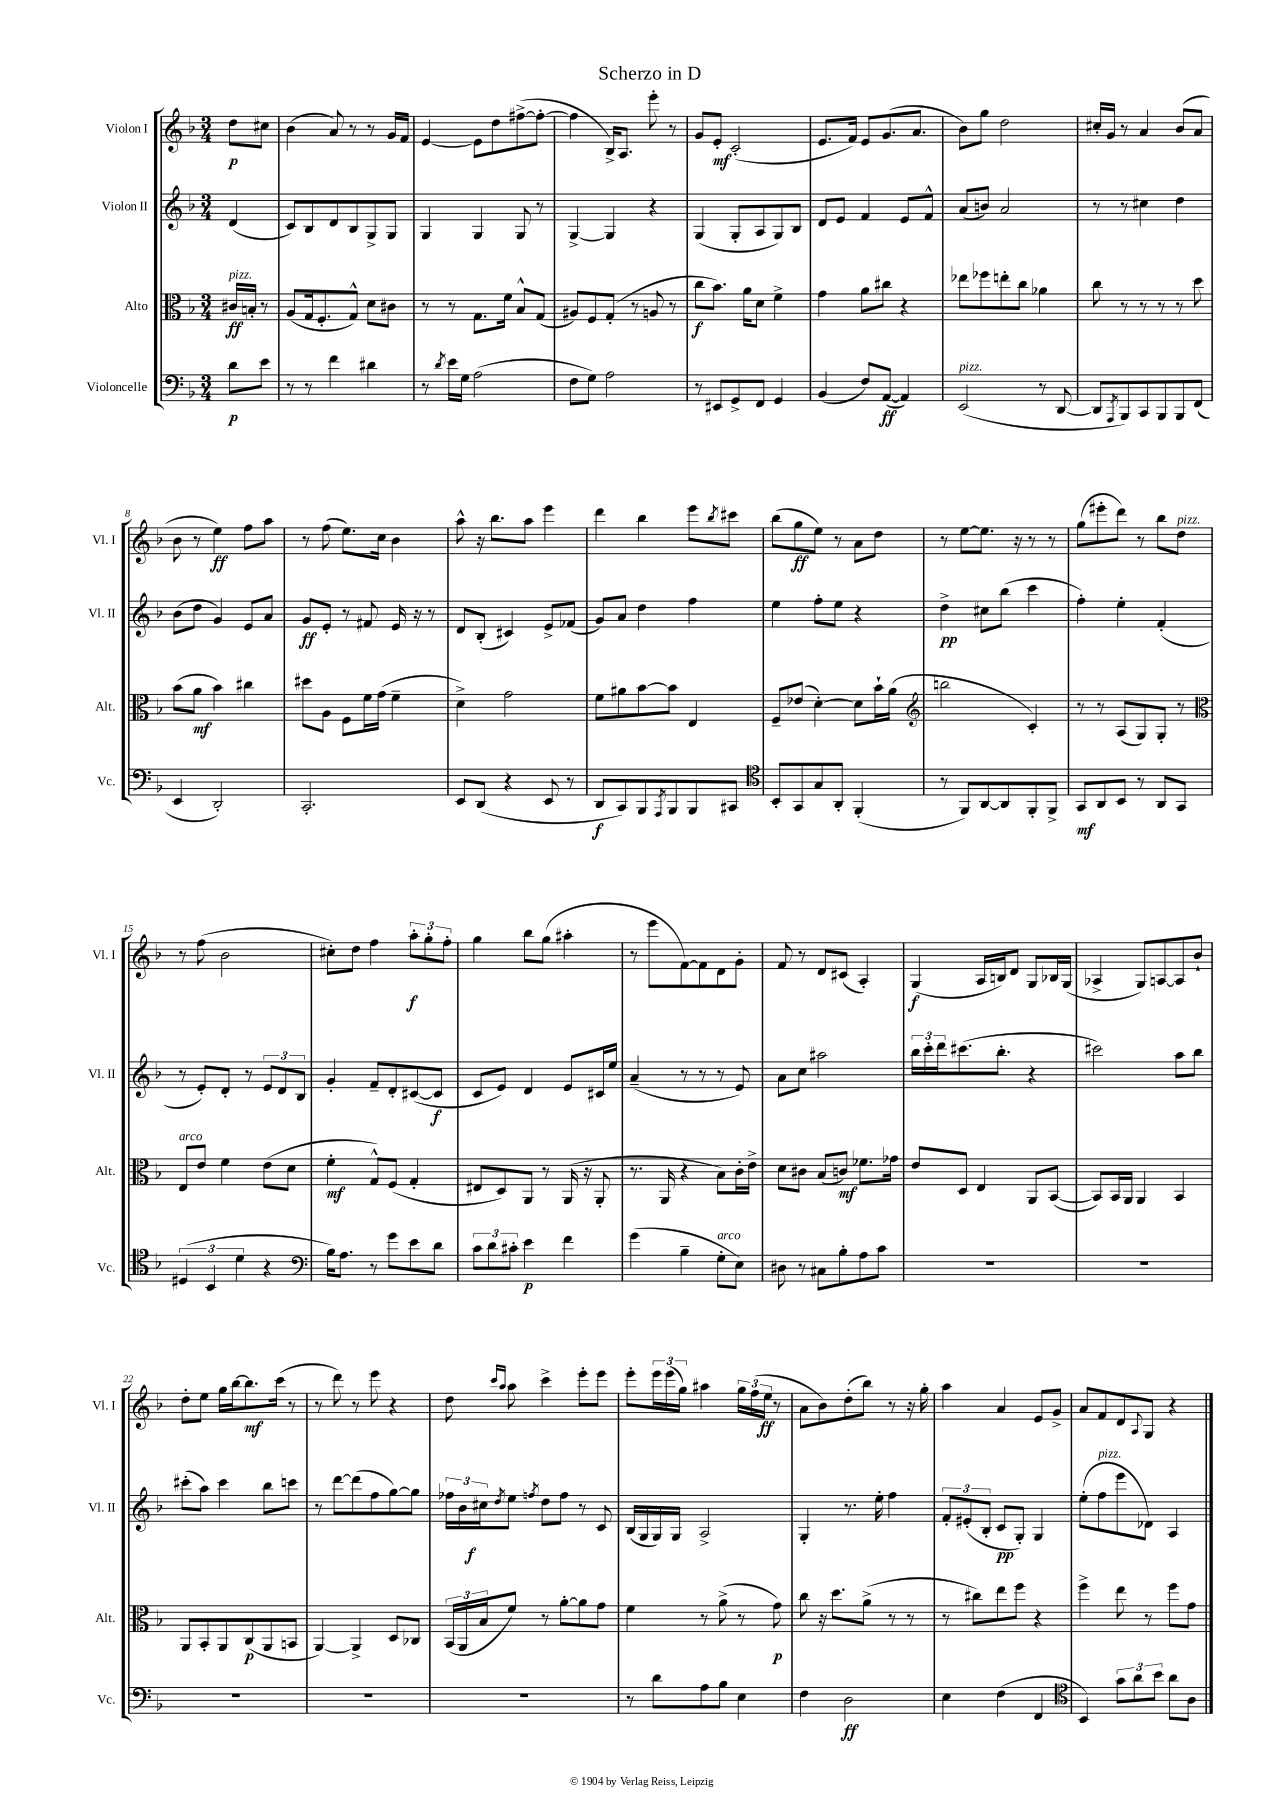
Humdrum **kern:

**kern	**dynam	**kern	**dynam	**kern	**dynam	**kern	**dynam
*part4	*part4	*part3	*part3	*part2	*part2	*part1	*part1
*staff4	*staff4	*staff3	*staff3	*staff2	*staff2	*staff1	*staff1
*I"Violoncelle	*	*I"Alto	*	*I"Violon II	*	*I"Violon I	*
*I'Vc.	*	*I'Alt.	*	*I'Vl. II	*	*I'Vl. I	*
*clefF4	*	*clefC3	*	*clefG2	*	*clefG2	*
*k[b-]	*	*k[b-]	*	*k[b-]	*	*k[b-]	*
*M3/4	*	*M3/4	*	*M3/4	*	*M3/4	*
=	=	=	=	=	=	=	=
!	!	!LO:TX:a:i:t=pizz.	!	!	!	!	!
8d\L	p	16c#X/LL	ff	(4d/	.	8dd\L	p
.	.	16Bn'/JJ	.	.	.	.	.
8e\J	.	8r	.	.	.	8cc#X\J	.
=1	=1	=1	=1	=1	=1	=1	=1
8r	.	(8A/L	.	8c/L)	.	(4b-\	.
8r	.	16G/k	.	8B-/	.	.	.
.	.	8.F'/	.	.	.	.	.
4f\	.	.	.	8d/	.	8a/)	.
.	.	8G^^/J)	.	8B-/	.	8r	.
4d#X\	.	8d\L	.	8G^/	.	8r	.
.	.	8c#X\J	.	8G/J	.	16g/LL	.
.	.	.	.	.	.	16f/JJ	.
=2	=2	=2	=2	=2	=2	=2	=2
8r	.	8r	.	4G/	.	[4e/	.
8qd/	.	.	.	.	.	.	.
16e\LL	.	8r	.	.	.	.	.
16G\JJ	.	.	.	.	.	.	.
(2A\	.	8.G\L	.	4G/	.	8e\L]	.
.	.	.	.	.	.	8dd\	.
.	.	16f\Jk	.	.	.	.	.
.	.	8B-^^/L	.	8G/	.	([8ff#X^\	.
.	.	(8G/J	.	8r	.	8ff#'\J_	.
=3	=3	=3	=3	=3	=3	=3	=3
8F\L	.	8A#X/L)	.	[4G^/	.	4ff#\]	.
8G\J)	.	8F/	.	.	.	.	.
2A\	.	(8G'/J	.	4G/]	.	16B-^/KL)	.
.	.	.	.	.	.	8.A/J	.
.	.	8r	.	.	.	.	.
.	.	8An/	.	4r	.	8eee'\	.
.	.	8r	.	.	.	8r	.
=4	=4	=4	=4	=4	=4	=4	=4
8r	.	8cc\L	f	(4G/	.	8g/L	.
8EE#X/L	.	8.b-\J)	.	.	.	8e'/J	mf
8GG^/	.	.	.	8G'/L	.	(2c'/	.
.	.	16a\KL	.	.	.	.	.
8FF/J	.	8d\J	.	8A/	.	.	.
4GG/	.	4f^\	.	8G/)	.	.	.
.	.	.	.	8B-/J	.	.	.
=5	=5	=5	=5	=5	=5	=5	=5
(4BB-/	.	4g\	.	8d/L	.	8.e/L	.
.	.	.	.	8e/J	.	.	.
.	.	.	.	.	.	16f/Jk)	.
8F/L)	.	8a\L	.	4f/	.	8e/L	.
([8AA/J	ff	8cc#X\J	.	.	.	(8.g/	.
4AA/])	.	4r	.	8e/L	.	.	.
.	.	.	.	.	.	8.a/J	.
.	.	.	.	8f^^/J	.	.	.
=6	=6	=6	=6	=6	=6	=6	=6
!LO:TX:a:i:t=pizz.	!	!	!	!	!	!	!
(2EE/	.	8ee-X\L	.	(8a/L	.	8b-\L)	.
.	.	8ff-X\	.	8bn/J)	.	8gg\J	.
.	.	8een'\	.	2a/	.	2dd\	.
.	.	8cc\J	.	.	.	.	.
8r	.	4a-X\	.	.	.	.	.
[8DD/	.	.	.	.	.	.	.
=7	=7	=7	=7	=7	=7	=7	=7
8DD/L]	.	8cc\	.	8r	.	16cc#X'/LL	.
.	.	.	.	.	.	16g/JJ	.
8qAAA/	.	.	.	.	.	.	.
8BBB-/)	.	8r	.	8r	.	8r	.
8CC/	.	8r	.	4cc#X\	.	4a/	.
8BBB-/	.	8r	.	.	.	.	.
8BBB-/	.	8r	.	4dd\	.	(8b-/L	.
(8FF/J	.	8dd\	.	.	.	8a/J	.
!!LO:LB:g=z
=8	=8	=8	=8	=8	=8	=8	=8
4EE/	.	(8b-\L	.	(8b-\L	.	8b-\	.
.	.	8a\J	mf	8dd\J	.	8r	.
2DD'/)	.	4b-\)	.	4g/)	.	4ee\)	ff
.	.	4cc#X\	.	8e/L	.	8ff\L	.
.	.	.	.	8a/J	.	8aa\J	.
=9	=9	=9	=9	=9	=9	=9	=9
2.CC'/	.	8dd#X\L	.	8g/L	ff	8r	.
.	.	8A\J	.	8e'/J	.	(8ff\	.
.	.	8F\L	.	8r	.	8.ee\L)	.
.	.	16f\L	.	8f#X/	.	.	.
.	.	(16g\JJ	.	.	.	16cc\Jk	.
.	.	4f~\	.	16e/	.	4b-\	.
.	.	.	.	16r	.	.	.
.	.	.	.	8r	.	.	.
=10	=10	=10	=10	=10	=10	=10	=10
8EE/L	.	4d^\)	.	8d/L	.	8aa^^\	.
(8DD/J	.	.	.	(8B-'/J	.	16r	.
.	.	.	.	.	.	8.bb-\L	.
4r	.	2g\	.	4c#X/)	.	.	.
.	.	.	.	.	.	8aa\J	.
8EE/	.	.	.	8e^/L	.	4eee\	.
8r	.	.	.	(8f-X/J	.	.	.
=11	=11	=11	=11	=11	=11	=11	=11
8DD/L	f	8f\L	.	8g/L)	.	4ddd\	.
8CC/)	.	8a#X\	.	8a/J	.	.	.
8BBB-/	.	[8b-\	.	4dd\	.	4bb-\	.
8qAAA/	.	.	.	.	.	.	.
8BBB-/	.	8b-\J]	.	.	.	.	.
8BBB-/	.	4E/	.	4ff\	.	8eee\L	.
.	.	.	.	.	.	8qbb-/	.
8CC#X/J	.	.	.	.	.	8ccc#X\J	.
=12	=12	=12	=12	=12	=12	=12	=12
*clefC4	*	*	*	*	*	*	*
8BB-'/L	.	8F~/L	.	4ee\	.	(8bb-\L	.
8GG/	.	(8e-X/J	.	.	.	8gg\	ff
8G/	.	[4d'\)	.	8ff'\L	.	8ee\J)	.
8AA'/J	.	.	.	8ee\J	.	8r	.
(4FF'/	.	8d\L]	.	4r	.	8a\L	.
.	.	16b-`\L	.	.	.	8dd\J	.
.	.	(16a\JJ	.	.	.	.	.
=13	=13	=13	=13	=13	=13	=13	=13
*	*	*clefG2	*	*	*	*	*
8r	.	2bbn\	.	4dd^\	pp	8r	.
8FF/L)	.	.	.	.	.	[8ee\L	.
[8AA/	.	.	.	8cc#X\L	.	8.ee\J]	.
8AA/]	.	.	.	(8bb-\J	.	.	.
.	.	.	.	.	.	16r	.
8FF'/	.	4c'/)	.	4ccc\	.	8r	.
8FF^/J	.	.	.	.	.	8r	.
=14	=14	=14	=14	=14	=14	=14	=14
8GG/L	mf	8r	.	4ff'\)	.	(8gg\L	.
8AA/	.	8r	.	.	.	8eee#X'\	.
8BB-/J	.	(8A/L	.	4ee'\	.	8ddd\J)	.
8r	.	8G/)	.	.	.	8r	.
8AA/L	.	8G'/J	.	(4f'/	.	8bb-\L	.
!	!	!	!	!	!	!LO:TX:a:i:t=pizz.	!
8GG/J	.	8r	.	.	.	8dd\J	.
!!LO:LB:g=z
=15	=15	=15	=15	=15	=15	=15	=15
*	*	*clefC3	*	*	*	*	*
!	!	!LO:TX:a:i:t=arco	!	!	!	!	!
(6D#X/	.	8E/L	.	8r	.	8r	.
.	.	8e/J	.	8e'/L)	.	(8ff\	.
6BB-/	.	.	.	.	.	.	.
.	.	4f\	.	8d'/J	.	2b-\	.
6d\	.	.	.	.	.	.	.
.	.	.	.	8r	.	.	.
4r	.	(8e\L	.	12e/L	.	.	.
.	.	.	.	12d/	.	.	.
.	.	8d\J	.	.	.	.	.
.	.	.	.	12B-/J	.	.	.
=16	=16	=16	=16	=16	=16	=16	=16
*clefF4	*	*	*	*	*	*	*
16B-\KL)	.	4f'\	mf	4g'/	.	8cc#X'\L)	.
8.A\J	.	.	.	.	.	.	.
.	.	.	.	.	.	8dd\J	.
8r	.	8G^^/L)	.	8f~/L	.	4ff\	.
8g\L	.	(8F/J	.	8d'/	.	.	.
8e\	.	4G'/	.	([8c#X/	.	12aa'\L	f
.	.	.	.	.	.	12gg'\	.
8d\J	.	.	.	8c#/J]	f	.	.
.	.	.	.	.	.	12ff'\J	.
=17	=17	=17	=17	=17	=17	=17	=17
12c\L	.	8E#X/L	.	8c/L	.	4gg\	.
12d\	.	.	.	.	.	.	.
.	.	8D/)	.	8e/J)	.	.	.
12c#X'\J	.	.	.	.	.	.	.
4e\	p	8AA/J	.	4d/	.	8bb-\L	.
.	.	8r	.	.	.	(8gg\J	.
4f\	.	(16AA/	.	8e/L	.	4aa#X'\	.
.	.	16r	.	.	.	.	.
.	.	8AA'/	.	16c#X/L	.	.	.
.	.	.	.	16ee/JJ	.	.	.
=18	=18	=18	=18	=18	=18	=18	=18
(4g\	.	8.r	.	(4a~/	.	8r	.
.	.	.	.	.	.	8eee\L	.
.	.	16AA/	.	.	.	.	.
4B-~\	.	4r	.	8r	.	[8f\)	.
.	.	.	.	8r	.	8f\]	.
!LO:TX:a:i:t=arco	!	!	!	!	!	!	!
8G'\L	.	8B-\L)	.	8r	.	8d\	.
8E\J)	.	16c'\L	.	8e/)	.	8g'\J	.
.	.	16e^\JJ	.	.	.	.	.
=19	=19	=19	=19	=19	=19	=19	=19
8D#X\	.	8d\L	.	8a\L	.	8f/	.
8r	.	8c#X\J	.	8cc\J	.	8r	.
8C#X\L	.	(8B-/L	.	2aa#X\	.	8d/L	.
8B-'\	.	8cn/J)	mf	.	.	(8c#X/J	.
8A\	.	8.f-X\L	.	.	.	4A'/)	.
8c\J	.	.	.	.	.	.	.
.	.	16g-X\Jk	.	.	.	.	.
=20	=20	=20	=20	=20	=20	=20	=20
2.r	.	8e/L	.	24bb-\LL	.	(4G/	f
.	.	.	.	24ccc'\	.	.	.
.	.	.	.	24ddd\J	.	.	.
.	.	8D/J	.	(8.ccc#X\	.	.	.
.	.	4E/	.	.	.	16A/LL	.
.	.	.	.	8.bb-'\J	.	16Bn/J)	.
.	.	.	.	.	.	8d/J	.
.	.	8AA/L	.	4r	.	8G/L	.
.	.	([8BB-/J	.	.	.	16B-X/L	.
.	.	.	.	.	.	(16G/JJ	.
=21	=21	=21	=21	=21	=21	=21	=21
2.r	.	8BB-/L])	.	2ccc#X\)	.	4A-X^/	.
.	.	16BB-/L	.	.	.	.	.
.	.	16AA/JJ	.	.	.	.	.
.	.	4AA/	.	.	.	8G/L)	.
.	.	.	.	.	.	[8An/	.
.	.	4BB-/	.	8aa\L	.	8A/]	.
.	.	.	.	8bb-\J	.	8b-`/J	.
!!LO:LB:g=z
=22	=22	=22	=22	=22	=22	=22	=22
2.r	.	8AA/L	.	(8ccc#X'\L	.	8dd'\L	.
.	.	8BB-'/	.	8aa\J)	.	8ee\J	.
.	.	8AA/	.	4ccc#\	.	16gg\LL	.
.	.	.	.	.	.	[16bb-\J	.
.	.	(8C/	p	.	.	8.bb-\]	mf
.	.	8AA/	.	8bb-\L	.	.	.
.	.	.	.	.	.	(16ccc\Jk	.
.	.	8BBn/J	.	8cccn\J	.	8r	.
=23	=23	=23	=23	=23	=23	=23	=23
2.r	.	[4AA/)	.	8r	.	8r	.
.	.	.	.	[8ddd\L	.	8ddd\)	.
.	.	4AA^/]	.	(8ddd\]	.	8r	.
.	.	.	.	8ff\	.	8eee\	.
.	.	8D/L	.	[8gg\)	.	4r	.
.	.	8C-X/J	.	8gg\J]	.	.	.
=24	=24	=24	=24	=24	=24	=24	=24
2.r	.	(24BB-/LL	.	24ff-X\LL	.	8dd\	.
.	.	24AA/	.	24b-\	.	.	.
.	.	24B-/J	.	24cc#X\J	f	.	.
.	.	.	.	.	.	16qqccc/LL	.
.	.	.	.	8qdd/	.	16qqaa/JJ	.
.	.	8f/J)	.	8ee\J	.	8aa\	.
.	.	.	.	8qffn/	.	.	.
.	.	8r	.	8dd\L	.	4ccc^\	.
.	.	[8a'\L	.	8ff\J	.	.	.
.	.	8a\]	.	8r	.	8eee'\L	.
.	.	8g\J	.	8c/	.	8eee\J	.
=25	=25	=25	=25	=25	=25	=25	=25
8r	.	4f\	.	(16B-/LL	.	8eee'\L	.
.	.	.	.	16G/	.	.	.
8d\L	.	.	.	16G/)	.	24eee\L	.
.	.	.	.	.	.	(24eee\	.
.	.	.	.	16G/JJ	.	.	.
.	.	.	.	.	.	24gg\JJ)	.
8A\	.	8r	.	2A^/	.	4aa#X\	.
8B-\J	.	(8a^\	.	.	.	.	.
4E\	.	8r	.	.	.	24gg\LL	.
.	.	.	.	.	.	(24ff\	.
.	.	.	.	.	.	24ee\JJ	ff
.	.	8g\)	p	.	.	8r	.
=26	=26	=26	=26	=26	=26	=26	=26
4F\	.	8cc\	.	4G'/	.	8a\L	.
.	.	16r	.	.	.	8b-\)	.
.	.	8.dd\L	.	.	.	.	.
2D\	ff	.	.	8.r	.	(8dd'\	.
.	.	(8a^\J	.	.	.	8bb-\J)	.
.	.	.	.	16ee'\	.	.	.
.	.	8r	.	4ff\	.	8r	.
.	.	8r	.	.	.	16r	.
.	.	.	.	.	.	16gg'\	.
=27	=27	=27	=27	=27	=27	=27	=27
4E\	.	8r	.	12f'/L	.	4aa\	.
.	.	.	.	(12e#X'/	.	.	.
.	.	8cc#X\L)	.	.	.	.	.
.	.	.	.	12B-'/J	.	.	.
(4F\	.	8ee\	.	8c/L	pp	4a/	.
.	.	8ff\J	.	8G'/J)	.	.	.
4FF/	.	4r	.	4G/	.	8e/L	.
.	.	.	.	.	.	8g^/J	.
=28	=28	=28	=28	=28	=28	=28	=28
*clefC4	*	*	*	*	*	*	*
4BB-/)	.	4ff^\	.	(8ee'\L	.	8a/L	.
!	!	!	!	!LO:TX:a:i:t=pizz.	!	!	!
.	.	.	.	8ff\	.	8f/	.
12g\L	.	8ee\	.	8eee\	.	8d/	.
12a\	.	.	.	.	.	.	.
.	.	.	.	.	.	8qqA/	.
.	.	8r	.	8d-X\J)	.	8G/J	.
12b-\J	.	.	.	.	.	.	.
8a\L	.	8ff\L	.	4A/	.	4r	.
8A\J	.	8g\J	.	.	.	.	.
==	==	==	==	==	==	==	==
*-	*-	*-	*-	*-	*-	*-	*-
